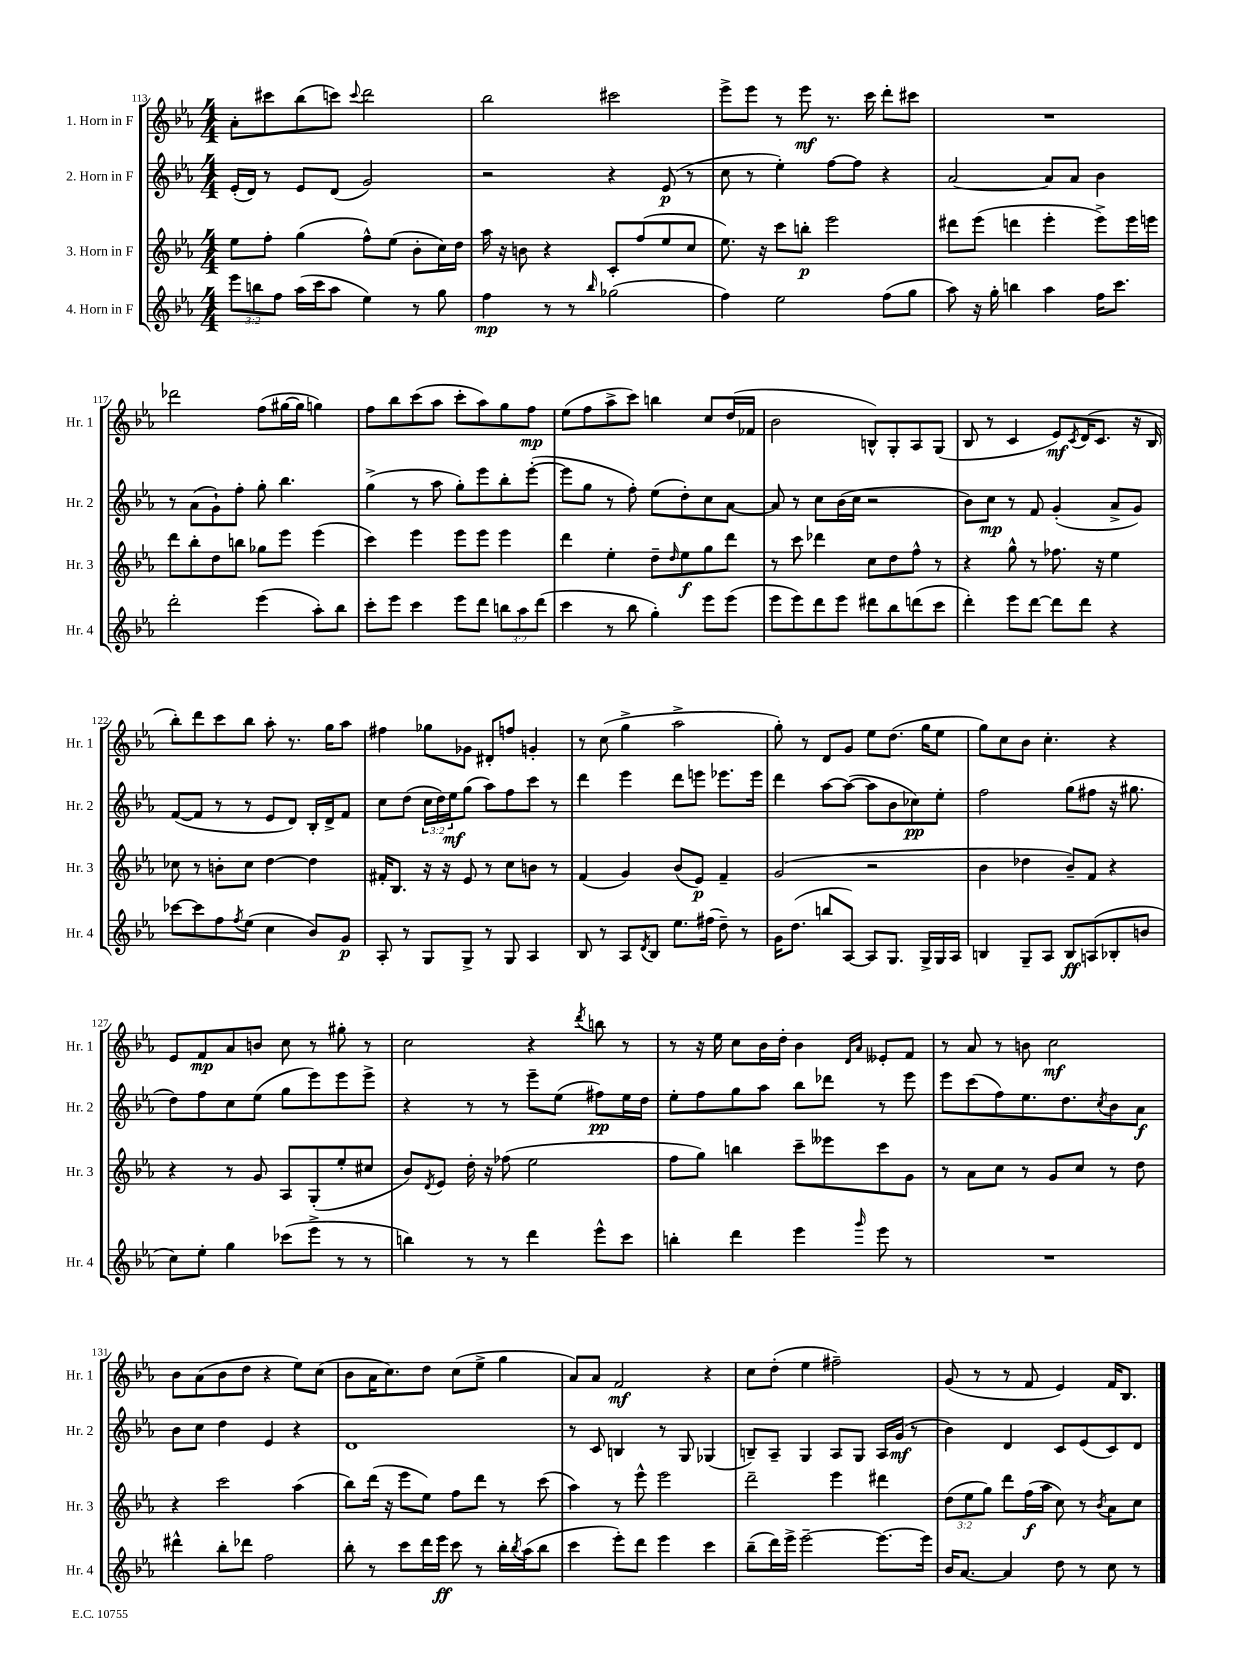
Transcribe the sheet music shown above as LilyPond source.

<<
\new StaffGroup <<
\new Staff = "s0" \with { instrumentName = "1. Horn in F" shortInstrumentName = "Hr. 1" } {
    \clef treble \key ees \major \numericTimeSignature \time 4/4
    aes'8-. cis'''8 bes''8( c'''8) \appoggiatura { c'''8 } d'''2 |
    bes''2 cis'''2 |
    ees'''8-> ees'''8 r8 ees'''8\mf r8. c'''16 d'''8-. cis'''8 |
    R1 |
    des'''2 f''8( gis''16~ gis''16 g''4) |
    f''8 bes''8 c'''8( aes''8 c'''8-. aes''8) g''8 f''8\mp |
    ees''8( f''8 aes''8-> c'''8) b''4 c''8 d''16( fes'16 |
    bes'2 b8-^) g8-. aes8 g8( |
    bes8 r8 c'4 ees'8\mf) \acciaccatura { c'8 } d'16( c'8. r16 bes16 |
    bes''8-.) d'''8 c'''8 bes''8 aes''8-. r8. g''16 aes''8 |
    fis''4 ges''8 ges'8 dis'8-. f''8 g'4-. |
    r8 c''8( g''4-> aes''2-> |
    g''8-.) r8 d'8 g'8 ees''8 d''8.( g''16 ees''8 |
    g''8) c''8 bes'8 c''4.-. r4 |
    ees'8 f'8\mp aes'8 b'8 c''8 r8 gis''8-. r8 |
    c''2 r4 \acciaccatura { d'''8 } b''8 r8 |
    r8 r16 ees''16 c''8 bes'16 d''16-. bes'4 \grace { d'16 aes'16 } eeses'8-. f'8 |
    r8 aes'8 r8 b'8 c''2\mf |
    bes'8 aes'8( bes'8 d''8 r4 ees''8) c''8( |
    bes'8 aes'16 c''8.) d''8 c''8( ees''8-> g''4 |
    aes'8) aes'8 f'2\mf r4 |
    c''8 d''8-.( ees''4 fis''2--) |
    g'8( r8 r8 f'8 ees'4) f'16 bes8. \bar "|." |
}
\new Staff = "s1" \with { instrumentName = "2. Horn in F" shortInstrumentName = "Hr. 2" } {
    \clef treble \key ees \major \numericTimeSignature \time 4/4 \override Staff.TupletNumber.text = #tuplet-number::calc-fraction-text
    ees'16-.( d'16) r8 ees'8 d'8( g'2) |
    r2 r4 ees'8\p( r8 |
    c''8 r8 ees''4-.) f''8~ f''8 r4 |
    aes'2~ aes'8 aes'8 bes'4 |
    r8 aes'8( g'8-!) f''8-. g''8-. bes''4. |
    g''4->( r8 aes''8 g''8-.) ees'''8 bes''8-. ees'''8~-.( |
    ees'''8 g''8 r8 f''8-.) ees''8( d''8-.) c''8 aes'8~ |
    aes'8 r8 c''8 bes'16( c''16 r2 |
    bes'8) c''8\mp r8 f'8 g'4-.( aes'8-> g'8) |
    f'8~( f'8 r8 r8 ees'8 d'8) bes16-. d'16-> f'8 |
    c''8 d''8( \tuplet 3/2 { c''16 d''16) ees''16\mf } g''8( aes''8) f''8 c'''8 r8 |
    d'''4 ees'''4 d'''8 e'''8 ees'''8. ees'''16 |
    d'''4 aes''8~ aes''8~( aes''8 bes'8 ces''8\pp) ees''8-. |
    f''2 g''8( fis''8 r16 gis''8. |
    d''8) f''8 c''8 ees''8( g''8 ees'''8) ees'''8 ees'''8-> |
    r4 r8 r8 ees'''8-- ees''8( fis''8\pp) ees''16 d''16 |
    ees''8-. f''8 g''8 aes''8 bes''8 des'''8 r8 ees'''8 |
    ees'''8 c'''8( f''8) ees''8. d''8. \acciaccatura { c''8 } bes'8 aes'8\f |
    bes'8 c''8 d''4 ees'4 r4 |
    d'1 |
    r8 c'8 b4 r8 g8 ges4( |
    b8--) aes8-- g4 aes8 g8 aes16 g'16\mf( r8 |
    bes'4) d'4 c'8 ees'8( c'8) d'8 \bar "|." |
}
\new Staff = "s2" \with { instrumentName = "3. Horn in F" shortInstrumentName = "Hr. 3" } {
    \clef treble \key ees \major \numericTimeSignature \time 4/4 \override Staff.TupletNumber.text = #tuplet-number::calc-fraction-text
    ees''8 f''8-. g''4( f''8-^) ees''8( bes'8-. c''16) d''16 |
    aes''16 r16 b'8 r4 c'8-. f''8( ees''8 c''8 |
    ees''8.) r16 c'''8 b''8-.\p ees'''2 |
    dis'''8 ees'''8( d'''4 ees'''4-. ees'''8->) ees'''16 e'''16 |
    d'''8 bes''8-. d''8 b''8 ges''8 ees'''8 ees'''4( |
    c'''4) ees'''4 ees'''8 ees'''8 ees'''4 |
    d'''4 ees''4-. d''8-- \grace { d''16 } ees''8\f g''8 d'''8 |
    r8 c'''8 des'''4 c''8 d''8 f''8-^ r8 |
    r4 g''8-^ r8 fes''8. r16 ees''4 |
    ces''8 r8 b'8-. ces''8 d''4~ d''4 |
    fis'16-. bes8. r16 r16 ees'8 r8 c''8 b'8 r8 |
    f'4( g'4) bes'8( ees'8\p) f'4-- |
    g'2( r2 |
    bes'4 des''4 bes'8--) f'8 r4 |
    r4 r8 g'8 aes8 g8-.( ees''8-. cis''8 |
    bes'8) \acciaccatura { d'8 } ees'8 d''16-. r16 fes''8( ees''2 |
    f''8 g''8) b''4 c'''8-- eeses'''8 c'''8 g'8 |
    r8 aes'8 c''8 r8 g'8 c''8 r8 d''8 |
    r4 c'''2 aes''4( |
    bes''8) d'''16( r16 ees'''8 ees''8) f''8 d'''8 r8 c'''8( |
    aes''4) r8 ees'''8-^ ees'''2 |
    d'''2-- ees'''4 dis'''4 |
    \tuplet 3/2 { d''8( ees''8 g''8) } d'''8 f''16\f( aes''16 c''8) r8 \acciaccatura { bes'8 } aes'8 c''8 \bar "|." |
}
\new Staff = "s3" \with { instrumentName = "4. Horn in F" shortInstrumentName = "Hr. 4" } {
    \clef treble \key ees \major \numericTimeSignature \time 4/4 \override Staff.TupletNumber.text = #tuplet-number::calc-fraction-text
    \tuplet 3/2 { ees'''8 b''8 f''8 } aes''16( c'''16 aes''8 ees''4) r8 g''8 |
    f''4\mp r8 r8 \grace { bes''16 } ges''2( |
    f''4) ees''2 f''8( g''8 |
    aes''8) r16 g''16-. b''4 aes''4 f''16 c'''8. |
    d'''2-. ees'''4( aes''8-.) bes''8 |
    c'''8-. ees'''8 c'''4 ees'''8 d'''8 \tuplet 3/2 { b''8 aes''8 d'''8( } |
    c'''4 r8 bes''8 g''4-.) ees'''8 ees'''8( |
    ees'''8 ees'''8) d'''8 ees'''8 dis'''8 bes''8 d'''8( c'''8 |
    d'''4-.) ees'''8 d'''8~ d'''8 d'''8 r4 |
    ces'''8~ ces'''8 f''8 \acciaccatura { f''8 } ees''8( c''4 bes'8) g'8\p |
    aes8-. r8 g8 g8-> r8 g8 aes4 |
    bes8 r8 aes8 \acciaccatura { d'8 } bes8 ees''8. fis''16( d''8--) r8 |
    g'16 d''8.( b''8 aes8~) aes8 g8. g16-> g16 aes16 |
    b4 g8-- aes8 b8\ff a8( bes8-. b'8 |
    c''8) ees''8-. g''4 ces'''8( ees'''8-> r8 r8 |
    b''4) r8 r8 d'''4 ees'''8-^ c'''8 |
    b''4-. d'''4 ees'''4 \grace { g'''16 } ees'''8 r8 |
    R1 |
    dis'''4-^ bes''8-. des'''8 f''2 |
    bes''8-. r8 c'''8 d'''16 ees'''16\ff c'''8 r8 bes''16-. \acciaccatura { bes''8 } aes''16( bes''8 |
    c'''4 ees'''8-.) d'''8 ees'''4 c'''4 |
    bes''8--( d'''16) ees'''16-> ees'''2~-- ees'''8.~ ees'''16 |
    bes'16 aes'8.~ aes'4 d''8 r8 c''8 r8 \bar "|." |
}
>>
>>
\layout { \context { \Score currentBarNumber = #113 } }
